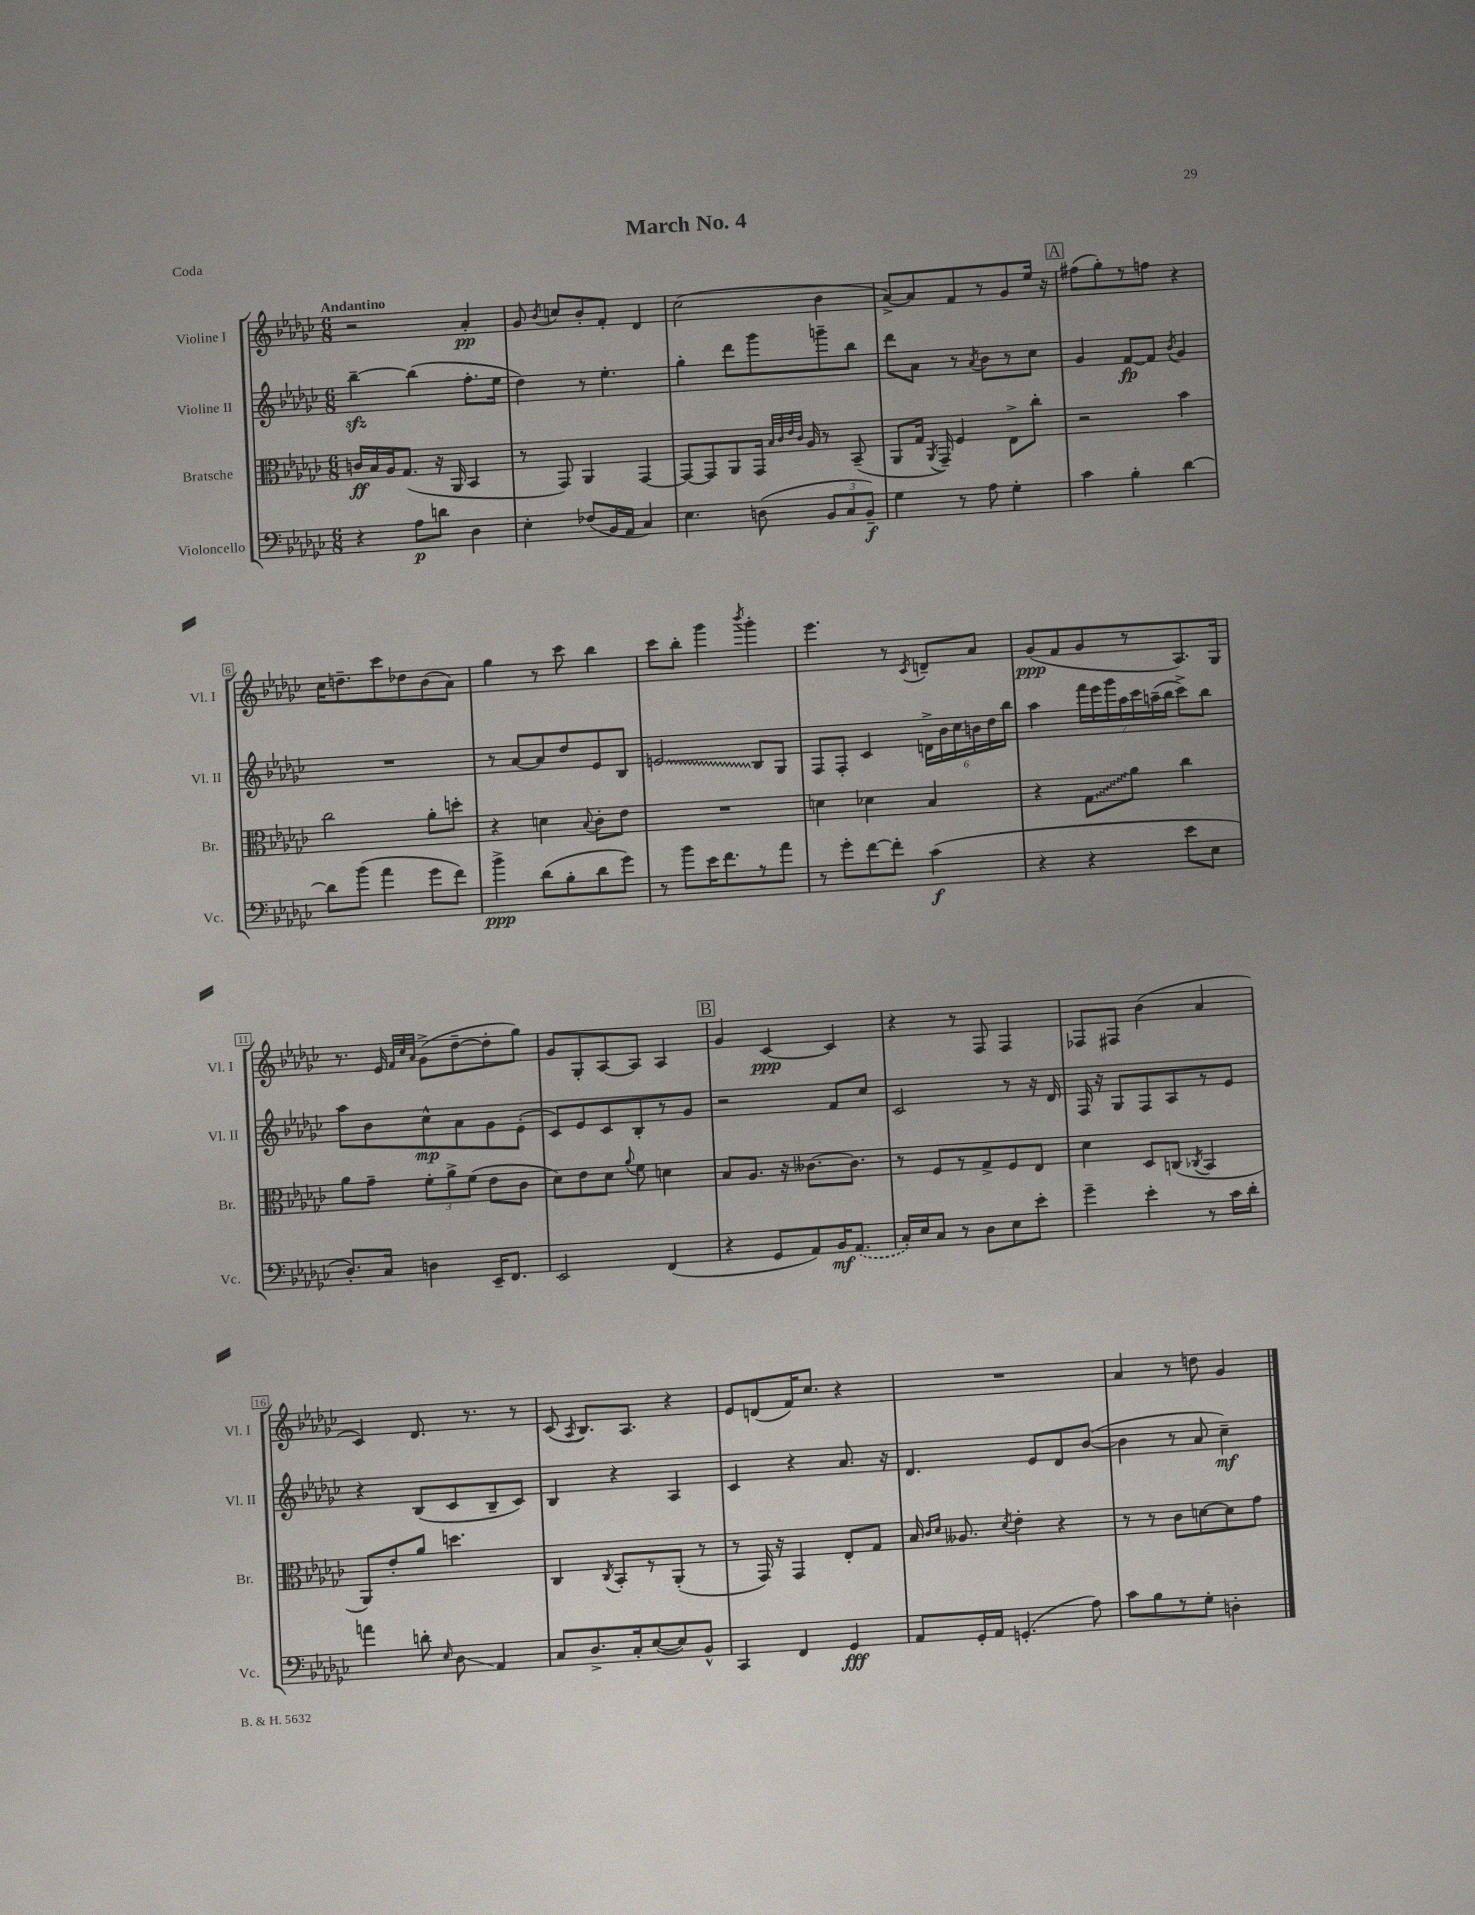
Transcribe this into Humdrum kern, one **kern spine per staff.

**kern	**kern	**kern	**kern
*staff4	*staff3	*staff2	*staff1
*clefF4	*clefC3	*clefG2	*clefG2
*k[b-e-a-d-g-c-]	*k[b-e-a-d-g-c-]	*k[b-e-a-d-g-c-]	*k[b-e-a-d-g-c-]
*M6/8	*M6/8	*M6/8	*M6/8
4r	16c	[4bb-~	2r
.	16B-	.	.
.	16A-	.	.
.	(8.G-	.	.
8A-	.	(4bb-]	.
8d	16r	.	.
.	16AA-	.	.
4D-	4BB-	8.ff'	4a-'
.	.	16ee-	.
=	=	=	=
4E-'	8r	4dd-)	8g-
.	.	.	8qb-
.	8GG-)	.	8cc
(8F-	4AA-	8r	8b-'
16BB-	.	4.ee-'	8f'
16AA-	.	.	.
4C-)	[4GG-	.	4d-
=	=	=	=
4.E-	8GG-_	4gg-'	(2cc-
.	8GG-]	.	.
.	8AA-	8ddd-	.
(8D	16GG-	8ggg-	.
.	32qqB-	.	.
.	32qqc-	.	.
.	32qqe-	.	.
.	32qqc-	.	.
.	16A-	.	.
12BB-	8r	8ggg~	4b-
12C-	.	.	.
.	(8BB-~	8bb-	.
12BB-~)	.	.	.
=	=	=	=
4G-	8AA-	8ddd-	[8a-^)
.	16G-	8a-	8a-]
.	8qAA-	.	.
.	16GG-~)	.	.
8r	4F	8r	8f
.	.	8qa-	.
8A-	.	8b-	8r
4G-'	8E-^	8r	8g-
.	8cc-'	8cc-	16ee-
.	.	.	16r
=	=	=	=
4c-	2r	4g-	(8ff#
.	.	.	8gg-')
4B-'	.	[8f	8r
.	.	8f]	8ff
.	.	8qb-	.
[4d-	4b-	4g-	4r
=	=	=	=
8d-]	2cc-	2.r	16cc-
.	.	.	8.dd~
(8b-	.	.	.
4a-	.	.	8ccc-
.	.	.	8dd-
8g-	8a-'	.	(8b-
8f)	8dd'	.	8a-)
=	=	=	=
4b-^	4r	8r	4gg-
.	.	[8a-	.
(8d-	4d	8a-]	8r
8B-'	.	8dd-	8ccc-
.	8qqB-	.	.
8d-	8c-'	8e-	4bb-
8g-)	8e-	8B-	.
=	=	=	=
8r	2.r	2e	8ccc-
8b-	.	.	8bb-'
16e-	.	.	4ggg-
8.f	.	.	.
.	.	.	8qbbb-
8r	.	8B-	4ggg-'
8a-	.	8G-	.
=	=	=	=
8r	4d	8F	4.eee-
8g-'	.	8F'	.
[8f	4d-	4c-	.
8f']	.	.	8r
.	.	.	8qc-
(4c-	4B-	24d^	8d~
.	.	24b-	.
.	.	24cc-	.
.	.	24b	8a-
.	.	24dd-	.
.	.	24bb-	.
=	=	=	=
4r	4r	4aa-	(8g-
.	.	.	8f
4r	8G-	28fff	8g-
.	.	28eee-	.
.	.	28ggg-	.
.	.	28aa-	.
.	8a-	.	8r
.	.	28ccc-	.
.	.	(28aa~	.
.	.	28bb-	.
8e-	4cc-	8ccc-^)	8.A-)
8E-	.	8bb-	.
.	.	.	16G-
=	=	=	=
8.D-')	8a-	8aa-	8.r
.	8g-~	8b-	.
16C-	.	.	16e-
.	.	.	32qqf
.	.	.	32qqcc-
.	.	.	32qqa-
4D	12f'	8cc-^^	(8g-^
.	12a-^	.	.
.	.	8a-	[8dd-~
.	(12f	.	.
16EE-~	8e-	8g-	8dd-']
8.FF	.	.	.
.	8c-	(8e-'	8gg-)
=	=	=	=
2EE-	8d-)	8c-)	8g-
.	8e-	8e-	8G-'
.	8d-	8c-	[8A-
.	8qqa-	.	.
.	8f	8B-'	8A-]
(4FF	4d	8r	4A-
.	.	8g-	.
=	=	=	=
4r	8B-	2r	4g-
.	8.A-	.	.
8GG-	.	.	[4c-
.	16r	.	.
8AA-)	[8.c--	.	.
16BB-	.	8f	4c-]
(8.AA-	8.c--]	.	.
.	.	8cc-	.
=	=	=	=
16C-')	8r	2c-	4r
16E-	.	.	.
8C-	8F	.	.
8r	8r	.	8r
8D-	8G-^	.	8F
8E-	8F	8r	4F
8e-'	8E-	16r	.
.	.	16d-	.
=	=	=	=
4g-~	4d-	16F	8F-
.	.	16r	.
.	.	8G-	8F#
4e-'	8D-	8F	(4b-
.	(8C	8A-	.
.	8qC-	.	.
8r	4BB-	8r	4a-
16c-	.	8e-	.
16d-'	.	.	.
=	=	=	=
4a	8AA-)	4r	4c-)
.	8e-'	.	.
8d'	8a-	(8B-	8.d-
16qqE-	.	.	.
8D-	4.dd	8c-	.
.	.	.	8.r
4AA-	.	8B-~	.
.	.	8c-)	8r
=	=	=	=
8C-	4C-	4B-	(8c-
.	.	.	8qA-
8.D-^	.	.	8.B-)
.	8qC-	.	.
.	8BB-'	4r	.
16C-'	.	.	8.A-
([8E-	8r	.	.
8E-])	(8AA-'	4A-	4r
8BB-^^	8r	.	.
=	=	=	=
4CC-	8r	4c-	8e-
.	16GG-)	.	(8d
.	16r	.	.
4FF	4GG-	4r	16f)
.	.	.	8.cc-
4GG-	8E-'	8.a-	4r
.	8G-	.	.
.	.	16r	.
=	=	=	=
8AA-	16B-	4.d-	2.r
.	16qqc-	.	.
.	16qqd-	.	.
.	8.A--	.	.
16GG-'	.	.	.
16AA-	.	.	.
.	8qd-	.	.
(4.GG'	4e-'	.	.
.	.	8e-	.
.	4r	8d-	.
8A-)	.	([8b-	.
=	=	=	=
8c-	8r	4b-]	4a-
8B-	8r	.	.
8r	8c-	8r	8r
8G-'	[8d	8a-	8dd
4D'	8d]	4cc-~)	4g-
.	8g-	.	.
==	==	==	==
*-	*-	*-	*-
